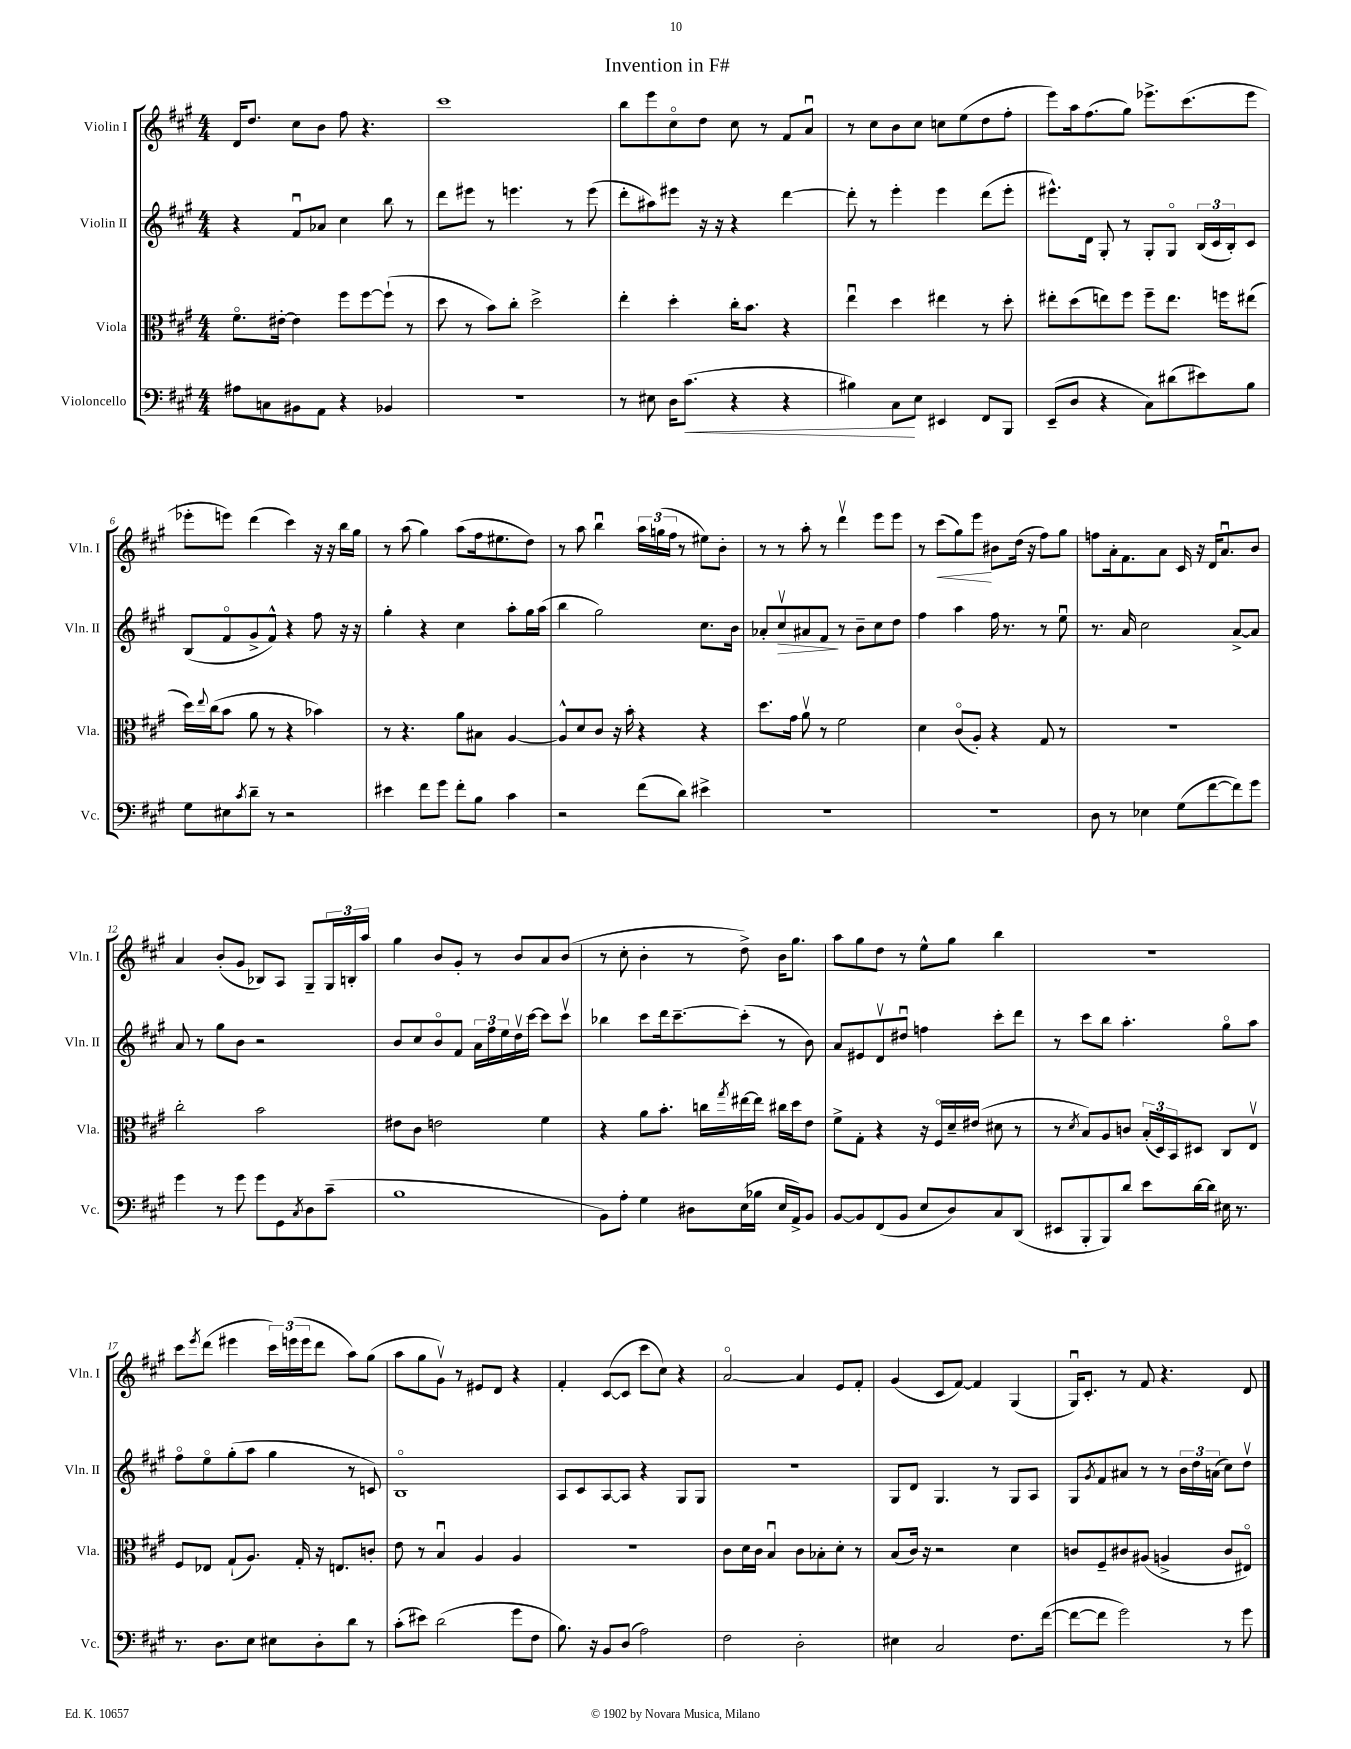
\header { title = "Invention in F#" }
<<
\new StaffGroup <<
\new Staff = "s0" \with { instrumentName = "Violin I" shortInstrumentName = "Vln. I" } {
    \clef treble \key a \major \numericTimeSignature \time 4/4
    d'16 d''8. cis''8 b'8 fis''8 r4. |
    cis'''1 |
    b''8 e'''8 cis''8\flageolet d''8 cis''8 r8 fis'8 a'8\downbow |
    r8 cis''8 b'8 cis''8 c''8 e''8( d''8 fis''8-. |
    e'''8) a''16 fis''8.( gis''8) ees'''8.-> cis'''8.( ees'''8 |
    ees'''8-. e'''8) d'''4( cis'''4) r16 r16 b''16 gis''16 |
    r8 a''8( gis''4) a''8( fis''16 eis''8. d''8) |
    r8 a''8 b''4\downbow \tuplet 3/2 { a''16 g''16( fis''16 } r8 eis''8) b'8-. |
    r8 r8 a''8-. r8 d'''4\upbow e'''8 e'''8 |
    r8 cis'''8\<( gis''8) e'''8\! bis'8 d''16( r16 fis''8) gis''8 |
    f''8 a'16-. fis'8. a'8 cis'16 r16 d'16 a'8.\downbow b'8 |
    a'4 b'8-.( gis'8 bes8) a8 gis8-- \tuplet 3/2 { gis16 b16-. a''16 } |
    gis''4 b'8 gis'8-. r8 b'8 a'8 b'8( |
    r8 cis''8-. b'4-. r8 d''8->) b'16 gis''8. |
    a''8 gis''8 d''8 r8 e''8-^ gis''8 b''4 |
    R1 |
    cis'''8 \acciaccatura { e'''8 } d'''8( eis'''4 \tuplet 3/2 { cis'''16) e'''16( e'''16 } d'''8 a''8) gis''8( |
    a''8 gis''8 gis'8\upbow) r8 eis'8 d'8 r4 |
    fis'4-. cis'8~( cis'8 cis'''8 cis''8) r4 |
    a'2~\flageolet a'4 e'8 fis'8-. |
    gis'4( cis'8 fis'8~) fis'4 gis4( |
    gis16\downbow) cis'8.-. r8 fis'8 r4. d'8 \bar "|." |
}
\new Staff = "s1" \with { instrumentName = "Violin II" shortInstrumentName = "Vln. II" } {
    \clef treble \key a \major \numericTimeSignature \time 4/4
    r4 fis'8\downbow aes'8 cis''4 b''8 r8 |
    d'''8 eis'''8 r8 e'''4. r8 e'''8( |
    d'''8-. ais''8) eis'''8 r16 r16 r4 d'''4~ |
    d'''8-. r8 e'''4-. e'''4 d'''8( e'''8-. |
    eis'''8.-^) d'16 gis8-. r8 gis8-. gis8\flageolet \tuplet 3/2 { b16( cis'16 b16-.) } cis'8 |
    b8( fis'8\flageolet gis'8-> fis'8-^) r4 fis''8 r16 r16 |
    gis''4-. r4 cis''4 a''8-. gis''16 a''16( |
    b''4 gis''2) cis''8. b'16 |
    aes'8-. cis''8\upbow\> ais'8 fis'8\! r8 b'8-- cis''8 d''8 |
    fis''4 a''4 fis''16 r8. r8 e''8\downbow |
    r8. a'16 cis''2 a'8~-> a'8 |
    a'8 r8 gis''8 b'8 r2 |
    b'8 cis''8 b'8\flageolet fis'8 \tuplet 3/2 { a'16 fis''16 e''16 } d''16\upbow cis'''16~ cis'''8 cis'''8\upbow |
    bes''4 cis'''8 d'''16 cis'''8.~-- cis'''8-.( r8 b'8) |
    a'8 eis'8 d'8\upbow dis''8\downbow f''4 cis'''8-. d'''8 |
    r8 cis'''8 b''8 a''4.-. gis''8\flageolet a''8 |
    fis''8\flageolet e''8\flageolet gis''8-.( a''8 gis''4 r8 c'8) |
    b1\flageolet |
    a8 cis'8 a8~ a8 r4 gis8 gis8 |
    R1 |
    gis8 d'8 gis4. r8 gis8 a8 |
    gis8 \acciaccatura { gis'8 } fis'8 ais'8 r8 r8 \tuplet 3/2 { b'16 d''16 a'16( } cis''8) d''8\upbow \bar "|." |
}
\new Staff = "s2" \with { instrumentName = "Viola" shortInstrumentName = "Vla." } {
    \clef alto \key a \major \numericTimeSignature \time 4/4
    fis'8.\flageolet eis'16~-. eis'4 fis''8 fis''8~ fis''8-!( r8 |
    d''8 r8 b'8) cis''8-. d''2-> |
    e''4-. d''4-. cis''16-. b'8. r4 |
    e''4\downbow d''4 eis''4 r8 d''8-. |
    eis''8-. d''8( e''8) fis''8 fis''8-- e''8. f''16 eis''8( |
    d''16) \appoggiatura { e''8 } cis''16( b'8 a'8 r8 r4 bes'4) |
    r8 r4. a'8 bis8 a4~ |
    a8-^ d'8 cis'8 r16 b'16-. r4 r4 |
    d''8. gis'16 a'8\upbow r8 fis'2 |
    d'4 cis'8\flageolet( a8-.) r4 gis8 r8 |
    R1 |
    cis''2-. b'2 |
    eis'8 cis'8 e'2 fis'4 |
    r4 a'8 b'8.-. c''16 \acciaccatura { gis''8 } eis''16~ eis''16 cis''16 d''16 e'8 |
    fis'8-> gis8-. r4 r16 fis16\flageolet d'16-- eis'16( dis'8 r8 |
    r8 \acciaccatura { d'8 } b8) a8 c'8 \tuplet 3/2 { b16-.( d16) b,16 } dis8 cis8 e8\upbow |
    fis8 ees8 gis8-!( a8.) gis16-. r16 e8. c'8-. |
    e'8 r8 b4\downbow a4 a4 |
    r1 |
    cis'8 d'16 cis'16 b4\downbow cis'8 bes8-. d'8-. r8 |
    b8( cis'16) r16 r2 d'4 |
    c'8 fis8-- cis'8 ais8( a4-> cis'8 eis8\flageolet) \bar "|." |
}
\new Staff = "s3" \with { instrumentName = "Violoncello" shortInstrumentName = "Vc." } {
    \clef bass \key a \major \numericTimeSignature \time 4/4
    ais8 c8 bis,8 a,8 r4 bes,4 |
    R1 |
    r8 eis8 d16 cis'8.\<( r4 r4 |
    bis4) cis8\! e8 eis,4 fis,8 b,,8 |
    e,8--( d8 r4 cis8) dis'8( eis'8) b8 |
    gis8 eis8 \acciaccatura { cis'8 } d'8-- r8 r2 |
    eis'4 fis'8 gis'8 fis'8-. b8 cis'4 |
    r2 fis'8( d'8) eis'4-> |
    R1 |
    R1 |
    d8 r8 ees4 gis8( fis'8~ fis'8) gis'8 |
    gis'4 r8 gis'8 gis'8 gis,8 \acciaccatura { cis8 } d8 cis'8--( |
    b1 |
    b,8) a8-. gis4 dis8 e16( bes16 e16 a,16->) b,8 |
    b,8~ b,8 fis,8( b,8 e8 d8) cis8 d,8( |
    eis,8 b,,8-. b,,8) d'8 e'8 d'16~ d'16 eis16 r8. |
    r8. d8. e8 eis8 d8-. d'8 r8 |
    cis'8-.( eis'8) d'2( gis'8 fis8 |
    b8.) r16 b,8 d8( a2) |
    fis2 d2-. |
    eis4 cis2 fis8. fis'16~( |
    fis'8~ fis'8 gis'2) r8 gis'8 \bar "|." |
}
>>
>>
